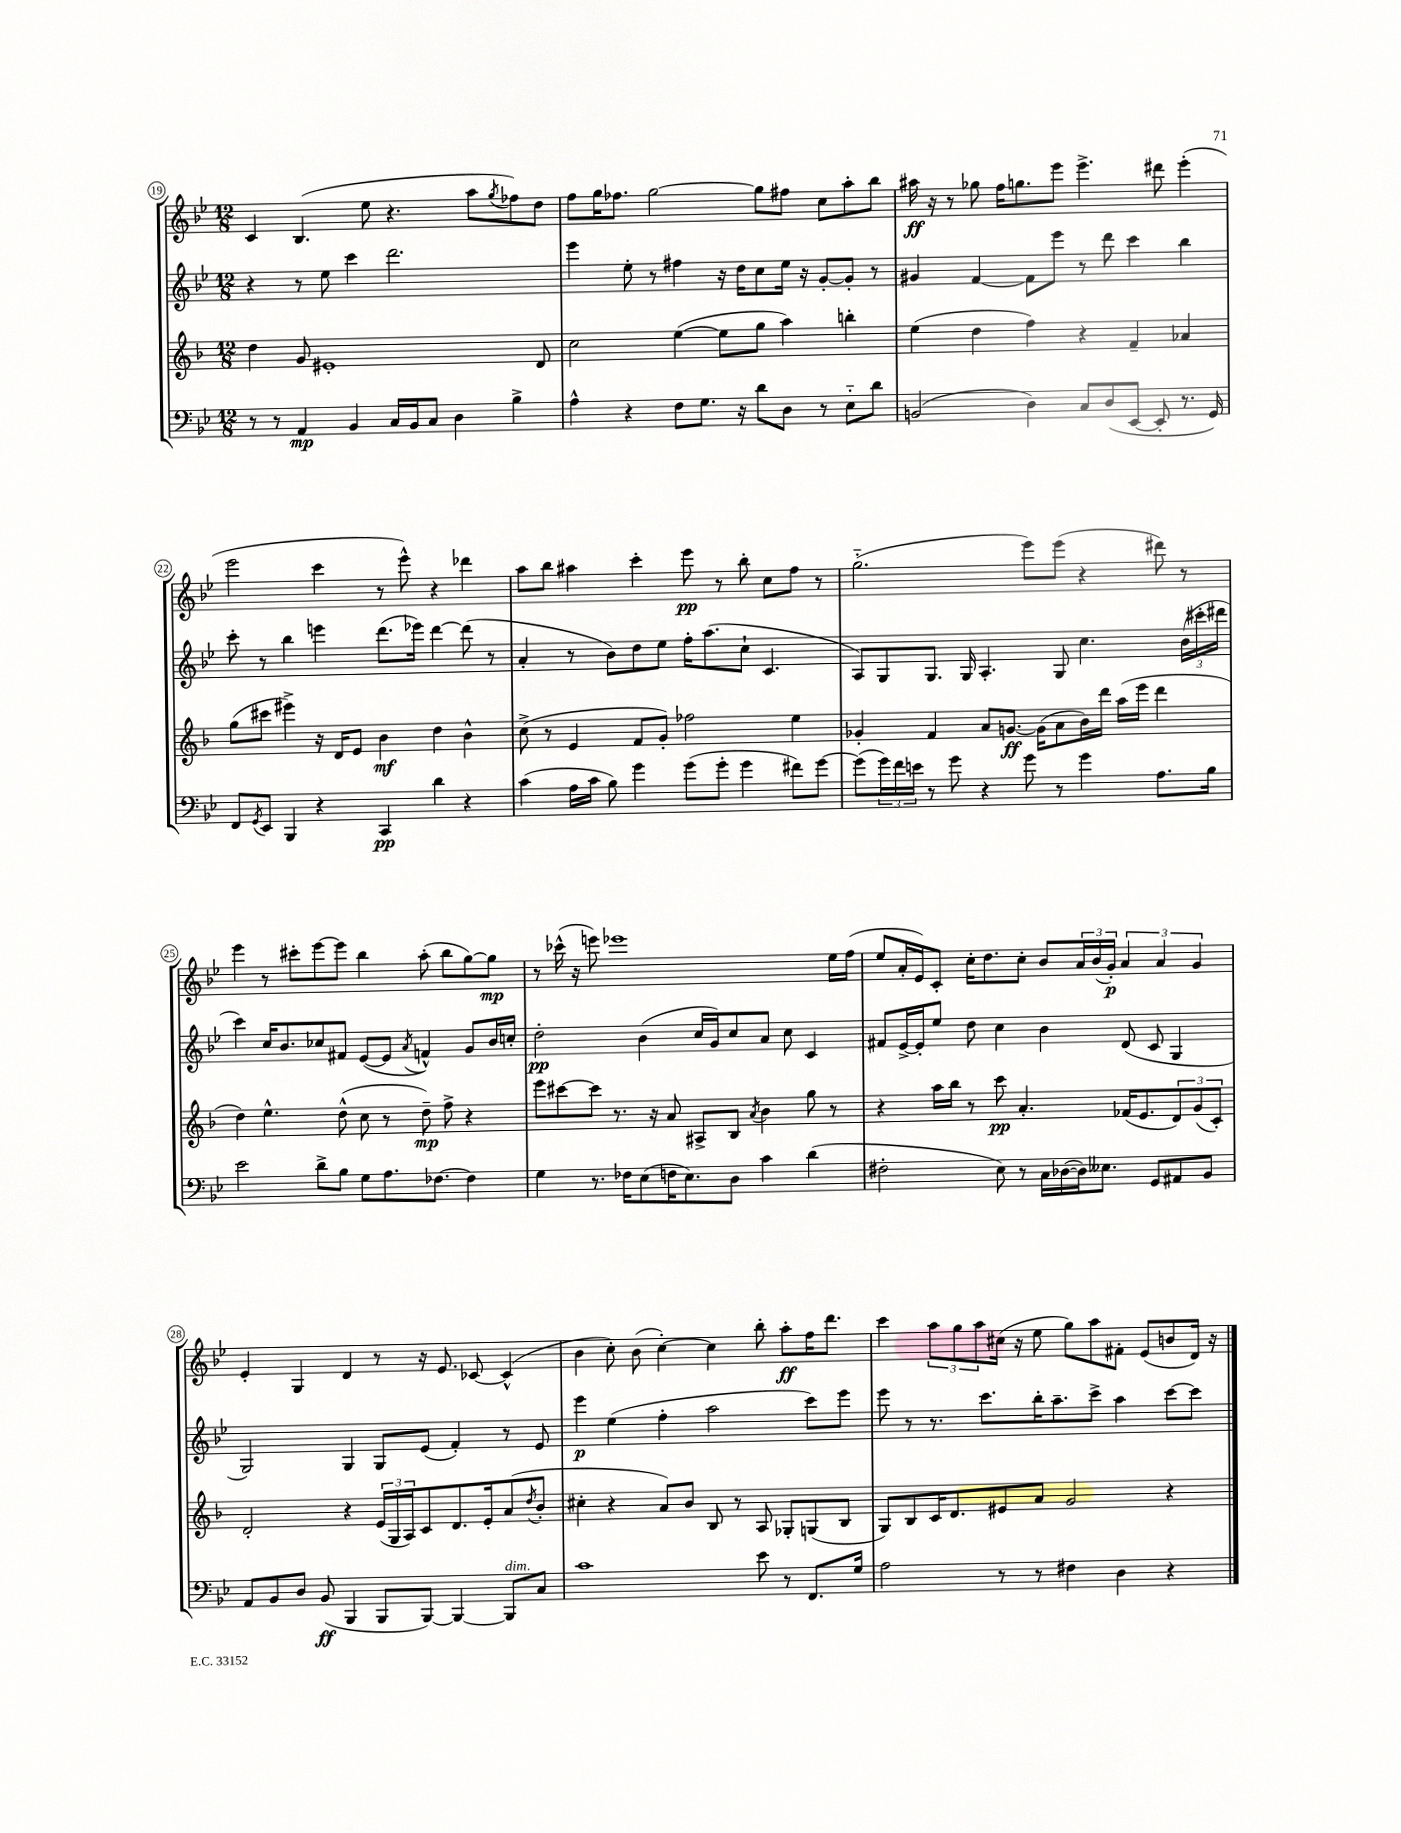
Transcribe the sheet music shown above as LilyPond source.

<<
\new StaffGroup <<
\new Staff = "s0" {
    \clef treble \key bes \major \numericTimeSignature \time 12/8
    c'4 bes4.( ees''8 r4. a''8 \acciaccatura { g''8 } fes''8) d''8 |
    f''8 g''16 fes''8. g''2~ g''8 fis''8 c''8 a''8-. bes''8 |
    ais''16\ff r16 r8 ges''8 f''16 g''8. ees'''8 ees'''4.-> dis'''8 ees'''4-.( |
    ees'''2 c'''4 r8 ees'''8-^) r4 des'''4 |
    a''8 bes''8 ais''4 c'''4-. ees'''8\pp r8 bes''8-. c''8 f''8 r8 |
    g''2.-_( ees'''8) ees'''8( r4 dis'''8) r8 |
    ees'''4 r8 cis'''8-. ees'''8~ ees'''8 bes''4 a''8-.( bes''8 g''8~) g''8\mp |
    r8 ces'''16-^( r16 e'''8) ees'''1 ees''16 f''16( |
    ees''8 a'16-. ees'16) c'8-. c''16-. d''8. c''8-. bes'8 \tuplet 3/2 { a'16 bes'16( g'16-.\p) } \tuplet 3/2 { a'4 a'4 g'4 } |
    ees'4-. g4 d'4 r8 r16 ees'8. ces'8~ ces'4-^( |
    bes'4 c''8-.) bes'8( c''4~-.) c''4 bes''8-. a''8-.\ff f''16 d'''8. |
    c'''4 \tuplet 3/2 { a''8 g''8 a''8 } cis''16( r16 ees''8 g''8) a''8 fis'8-. ees'8( b'8 d'16) r16 \bar "|." |
}
\new Staff = "s1" {
    \clef treble \key bes \major \numericTimeSignature \time 12/8
    r4 r8 ees''8 c'''4 d'''2. |
    ees'''4 ees''8-. r8 fis''4 r16 d''16 c''8 ees''16 r16 g'8~-. g'8-. r8 |
    gis'4 f'4~ f'8 ees'''8 r8 d'''8 c'''4 bes''4 |
    c'''8-. r8 bes''4 e'''4 d'''8.( ees'''16) d'''4~ d'''8( r8 |
    a'4-. r8 bes'8) d''8 ees''8 f''16-. a''8.( c''8-! c'4. |
    a8) g8 g8. g16 a4.-. g8 c''4. \tuplet 3/2 { bes'16( cis'''16-. dis'''16 } |
    c'''4) c''16 bes'8. ces''8 fis'8 ees'8~( ees'8 \acciaccatura { a'8 } f'4-^) g'8 bes'16 c''16-. |
    d''2-.\pp bes'4( c''16 g'16) c''8 a'8 c''8 c'4 |
    fis'8 ees'16~-> ees'16-. ees''8 d''8 c''4 bes'4 d'8( c'8 g4 |
    g2) g4 g8 ees'8( f'4-.) r8 ees'8 |
    ees'''4\p ees''4( f''4-. a''2 c'''8) ees'''8 |
    ees'''8 r8 r8. c'''8. bes''16-. a''8.-- c'''8-> a''4 c'''8~ c'''8 \bar "|." |
}
\new Staff = "s2" {
    \clef treble \key f \major \numericTimeSignature \time 12/8
    d''4 g'8 eis'1-. d'8 |
    c''2 e''4~( e''8 g''8 a''4) b''4-. |
    e''4( d''4 f''4) r4 f'4-- aes'4 |
    g''8( cis'''8 eis'''4->) r16 d'16 e'8 bes'4\mf d''4 bes'4-^ |
    c''8->( r8 e'4 f'8 g'8-.) fes''2 e''4 |
    ges'4-. f'4 a'8 g'8.~\ff g'16( a'8 bes'16) d'''16 a''16( e'''16 d'''4 |
    d''4) e''4.-^ d''8-^( c''8 r8 d''8--\mp) f''8-> r4 |
    e'''8 cis'''8~ cis'''8 r8. r16 a'8 ais8-> bes8 \acciaccatura { a'8 } bes'4 g''8 r8 |
    r4 a''16 bes''16 r8 c'''8\pp a'4.-. fes'16( e'8. \tuplet 3/2 { d'8) g'8( c'8-.) } |
    d'2-. r4 \tuplet 3/2 { e'16( g16 a16) } c'8 d'8. e'16-. a'8( \acciaccatura { d''8 } bes'8-. |
    cis''4-. r4 a'8) bes'8 bes8 r8 a8 ges8-. g8( bes8 |
    g8) bes8 c'16 d'8. eis'8 a'8 g'2 r4 \bar "|." |
}
\new Staff = "s3" {
    \clef bass \key bes \major \numericTimeSignature \time 12/8
    r8 r8 a,4\mp bes,4 c16 bes,16 c8 d4 bes4-> |
    a4-^ r4 f8 g8. r16 d'8 d8 r8 ees8-_ d'8 |
    b,2( d4) c8 d8( ees,8~ ees,8-. r8. g,16) |
    f,8 \acciaccatura { g,8 } ees,8 bes,,4 r4 c,4\pp d'4 r4 |
    c'4( a16 c'16 bes8) g'4 g'8( g'8-. g'4 fis'8) g'8~ |
    g'8( \tuplet 3/2 { g'16) f'16 e'16 } r8 g'8 r4 g'8 r8 g'4 a8. bes16 |
    ees'2 d'8-> bes8 g8 a8. fes8.~ fes4 |
    g4 r8. fes16 ees8( f16 ees8.) d8 c'4 d'4( |
    fis2-. ees8) r8 c16 des16~( des16) eeses8. g,8 ais,8 bes,8 |
    a,8 bes,8 d8 bes,8\ff( bes,,4 bes,,8 bes,,8~) bes,,4~ bes,,8^\markup { \italic "dim." } c8 |
    c'1 ees'8 r8 f,8. g16 |
    a2 r8 r8 fis4 d4 r4 \bar "|." |
}
>>
>>
\layout { \context { \Score currentBarNumber = #19 \override BarNumber.stencil = #(make-stencil-circler 0.1 0.3 ly:text-interface::print) } }
